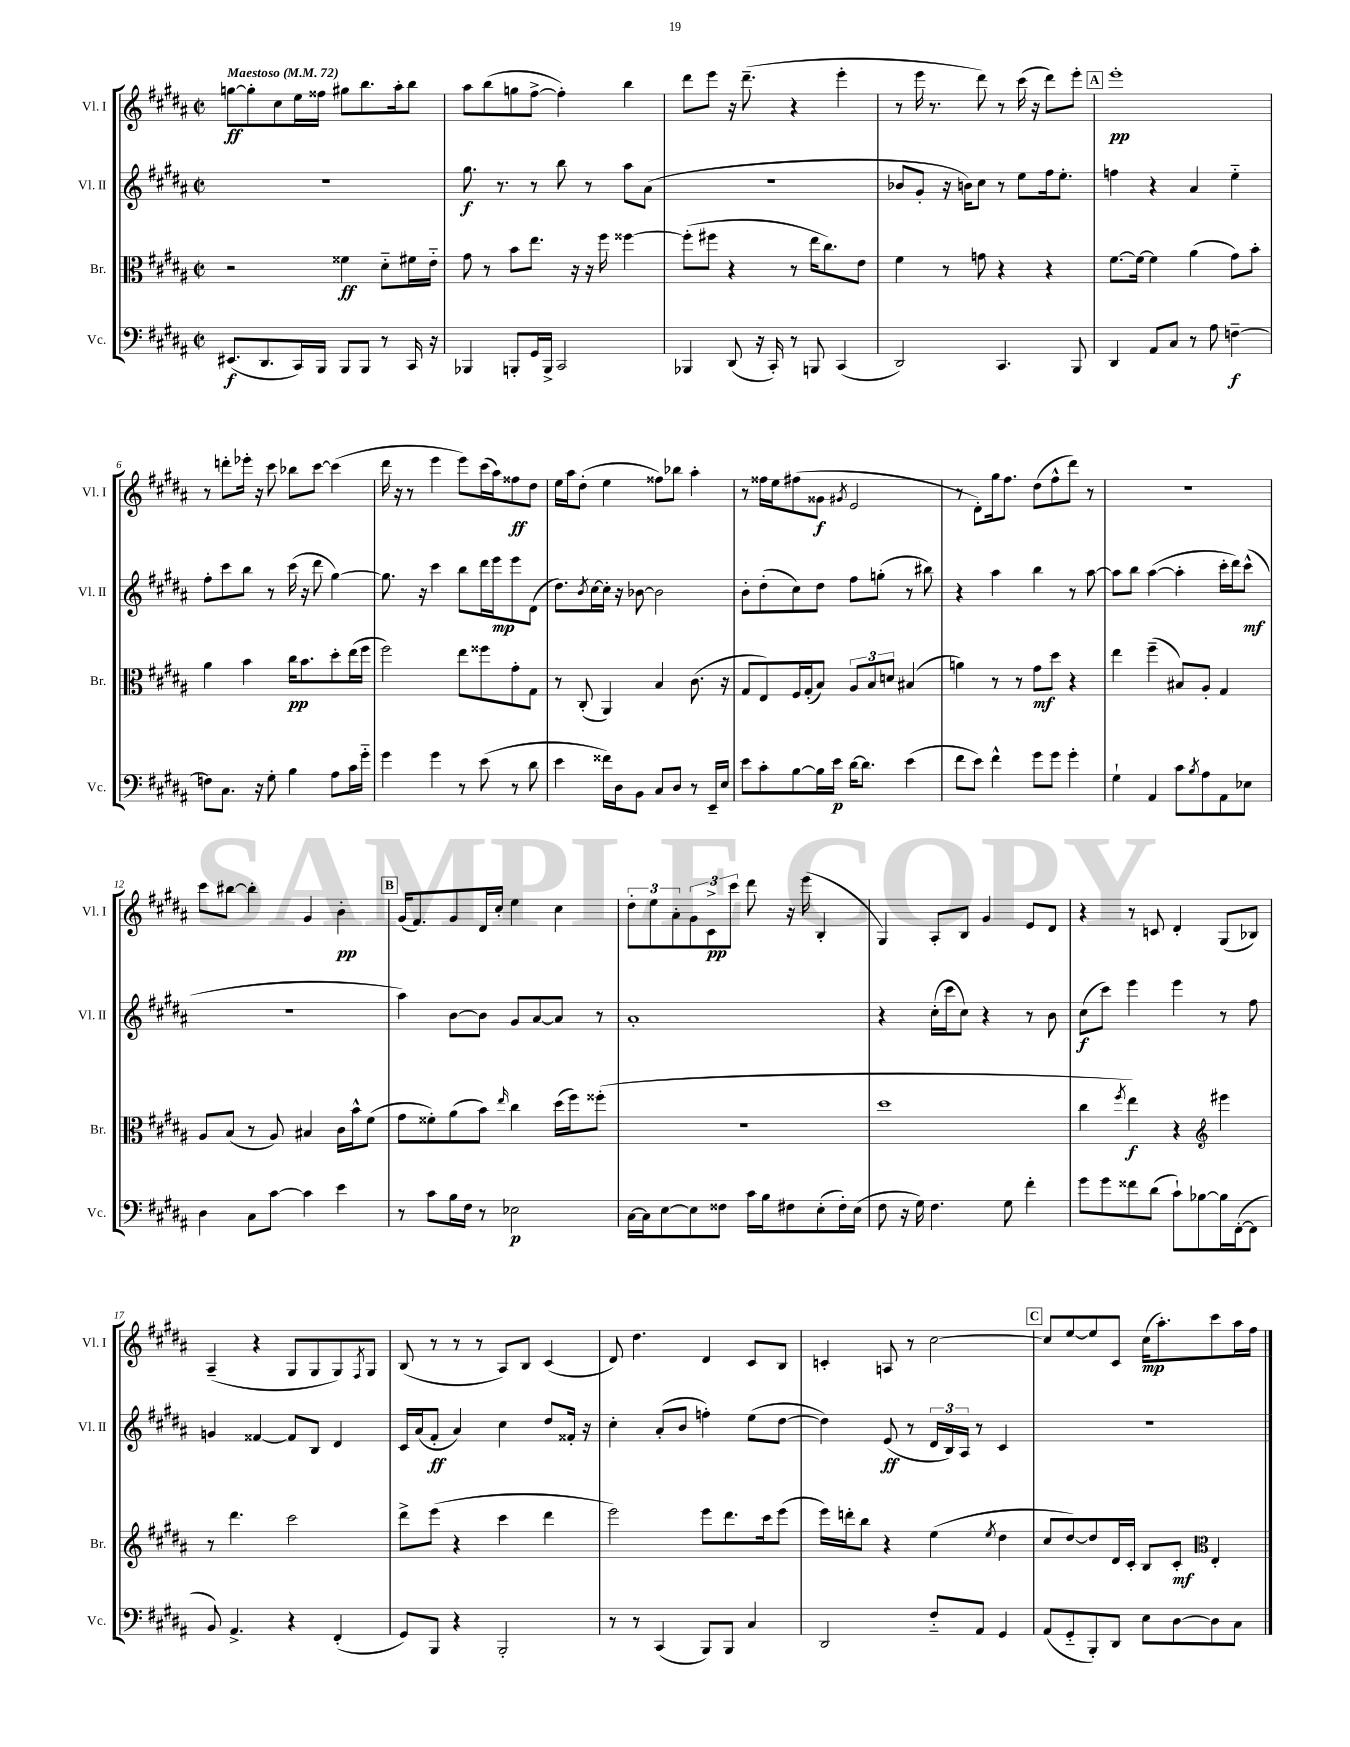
<<
\new StaffGroup <<
\new Staff = "s0" \with { instrumentName = "Vl. I" shortInstrumentName = "Vl. I" } {
    \clef treble \key b \major \defaultTimeSignature \time 2/2 \tempo "Maestoso" 4 = 72
    g''8~\ff g''8-. cis''8 e''16 fisis''16 gis''8 b''8. ais''16-. b''8 |
    ais''8 b''8( g''8 fis''8~-> fis''4-.) b''4 |
    dis'''8 e'''8 r16 dis'''8.--( r4 e'''4-. |
    r8 e'''16 r8. dis'''8) r8 cis'''16( r16 dis'''8) e'''8-. |
    \mark \markup { \box "A" } e'''1-.\pp |
    r8 d'''8-. ees'''16-. r16 cis'''8 bes''8 cis'''8~ cis'''4( |
    dis'''16 r16 r8 e'''4 e'''8) cis'''16( ais''16) fisis''8\ff dis''8 |
    e''16 ais''16 dis''8-.( e''4 fisis''8) bes''8 ais''4-. |
    r8 fisis''16 e''16 fis''8( gisis'8\f \acciaccatura { gis'8 } e'2 |
    r8 dis'8-.) gis''16 fis''8. dis''8( fis''8-^ dis'''8) r8 |
    r1 |
    cis'''8 bis''8~ bis''4-. gis'4 b'4-.\pp |
    \mark \markup { \box "B" } gis'16( fis'8.) gis'8 dis'16 cis''16-. e''4 cis''4 |
    \tuplet 3/2 { dis''8-. e''8 ais'8-. } \tuplet 3/2 { gis'8 cis'8->\pp cis'''8 } dis'''8 r16 e'''16( b4-. |
    gis4) ais8-. b8 gis'4 e'8 dis'8 |
    r4 r8 c'8 dis'4-. gis8( bes8) |
    ais4--( r4 gis8 gis8 gis8) \acciaccatura { fis8 } gis8 |
    b8( r8 r8 r8 ais8) b8 cis'4( |
    dis'8) dis''4. dis'4 cis'8 b8 |
    c'4-. a8 r8 cis''2~ |
    \mark \markup { \box "C" } cis''8 e''8~ e''8 cis'8 cis''16\mp( ais''8.-.) cis'''8 ais''16 fis''16 \bar "|." |
}
\new Staff = "s1" \with { instrumentName = "Vl. II" shortInstrumentName = "Vl. II" } {
    \clef treble \key b \major \defaultTimeSignature \time 2/2
    R1 |
    gis''8.\f r8. r8 b''8 r8 ais''8 ais'8( |
    r1 |
    bes'8 gis'8-. r16 b'16) cis''8 r8 e''8 fis''16 e''8.-. |
    \mark \markup { \box "A" } f''4 r4 ais'4 e''4-_ |
    fis''8-. cis'''8 b''8 r8 cis'''16( r16 dis'''8 gis''4~) |
    gis''8. r16 cis'''4 b''8 dis'''16 e'''16\mp e'''8 dis'8( |
    dis''8.) \acciaccatura { b'8 } cis''16~ cis''16-. r16 bes'8~ bes'2 |
    b'8-. dis''8-.( cis''8) dis''8 fis''8 g''8-.( r8 bis''8) |
    r4 ais''4 b''4 r8 ais''8~ |
    ais''8 b''8 ais''4~( ais''4-. cis'''16-. dis'''16) cis'''8-^\mf( |
    r1 |
    \mark \markup { \box "B" } ais''4) b'8~ b'8 gis'8 ais'8~ ais'8 r8 |
    ais'1-. |
    r4 cis''16-.( cis'''16 cis''8) r4 r8 b'8 |
    cis''8\f( cis'''8) e'''4 e'''4 r8 fis''8 |
    g'4 fisis'4~ fisis'8 b8 dis'4 |
    cis'16 ais'16( fis'8-.\ff ais'4) cis''4 dis''8 fisis'16-. r16 |
    cis''4-. ais'8-.( b'8 f''4-.) e''8( dis''8~ |
    dis''4) e'8\ff( r8 \tuplet 3/2 { dis'16 b16) ais16 } r8 cis'4 |
    \mark \markup { \box "C" } R1 \bar "|." |
}
\new Staff = "s2" \with { instrumentName = "Br." shortInstrumentName = "Br." } {
    \clef alto \key b \major \defaultTimeSignature \time 2/2
    r2 fisis'4\ff dis'8-_ fis'16 e'16-_ |
    gis'8 r8 b'8 e''8. r16 r16 fis''16 fisis''4~ |
    fisis''8-.( fis''8 r4 r8 e''16 cis''8.) e'8 |
    fis'4 r8 g'8 r4 r4 |
    \mark \markup { \box "A" } fis'8.~ fis'16~ fis'4 ais'4( gis'8) b'8-. |
    ais'4 b'4 cis''16\pp b'8. dis''8-. e''16( fis''16 |
    fis''2) e''8 fisis''8 gis'8-. gis8 |
    r8 cis8-.( ais,4) b4 cis'8.( r16 |
    gis8 e8) fis16 gis16-.( b8) \tuplet 3/2 { ais8 b8 d'8 } bis4( |
    a'4) r8 r8 gis'8\mf dis''8 r4 |
    e''4 fis''4--( bis8) ais8-. gis4 |
    ais8 b8( r8 ais8) bis4 cis'16 b'16-^ fis'8( |
    \mark \markup { \box "B" } gis'8 fisis'8-.) ais'8( b'8) \grace { e''16 } cis''4 dis''16( fis''16) fisis''8-.( |
    R1 |
    dis''1 |
    cis''4 \acciaccatura { fis''8 } e''4\f) r4 \clef treble eis'''4 |
    r8 dis'''4. cis'''2 |
    dis'''8-> e'''8( r4 cis'''4 dis'''4 |
    e'''2) e'''8 dis'''8. cis'''16 e'''8( |
    e'''16) d'''16-. b''8 r4 e''4( \acciaccatura { e''8 } dis''4 |
    \mark \markup { \box "C" } cis''8 dis''8~) dis''8 dis'16 cis'16-. b8 cis'8-.\mf \clef alto e4-. \bar "|." |
}
\new Staff = "s3" \with { instrumentName = "Vc." shortInstrumentName = "Vc." } {
    \clef bass \key b \major \defaultTimeSignature \time 2/2
    eis,8.\f( dis,8. cis,16) b,,16 b,,8 b,,8 r8 cis,16 r16 |
    bes,,4 b,,8-. gis,16 b,,16-> cis,2 |
    bes,,4 dis,8( r16 cis,16-.) r8 b,,8 cis,4( |
    dis,2) cis,4. b,,8 |
    \mark \markup { \box "A" } dis,4 ais,8 cis8 r8 ais8 f4~--\f |
    f8 cis8. r16 gis8-. b4 ais8 cis'16 gis'16-_ |
    gis'4 gis'4 r8 e'8( r8 dis'8 |
    e'4 fisis'16) dis16 b,8 cis8 dis8 r8 e,16-- e16 |
    e'8 cis'8-. b8~ b16 e'16\p dis'16~ dis'8. e'4( |
    fis'8 e'8) fis'4-^ gis'8 gis'8 gis'4-. |
    gis4-! ais,4 cis'8 \acciaccatura { b8 } ais8 ais,8 ees8 |
    dis4 cis8 cis'8~ cis'4 e'4 |
    \mark \markup { \box "B" } r8 cis'8 b16 fis16 r8 ees2\p |
    cis16~ cis16 e8~ e8 fisis8 cis'16 b16 fis8 e8-.( fis16-.) e16( |
    fis8 r16 gis16) fis4. gis8 fis'4-. |
    gis'8 gis'8 fisis'8 dis'8( cis'8-!) bes8~ bes16 fis,16~-.( fis,8 |
    b,8) ais,4.-> r4 fis,4-.( |
    gis,8) b,,8 r4 b,,2-. |
    r8 r8 cis,4( b,,8) b,,8 cis4 |
    dis,2 fis8-_ ais,8 gis,4 |
    \mark \markup { \box "C" } ais,8( gis,8-_ b,,8-.) dis,8 e8 dis8~ dis8 cis8 \bar "|." |
}
>>
>>
